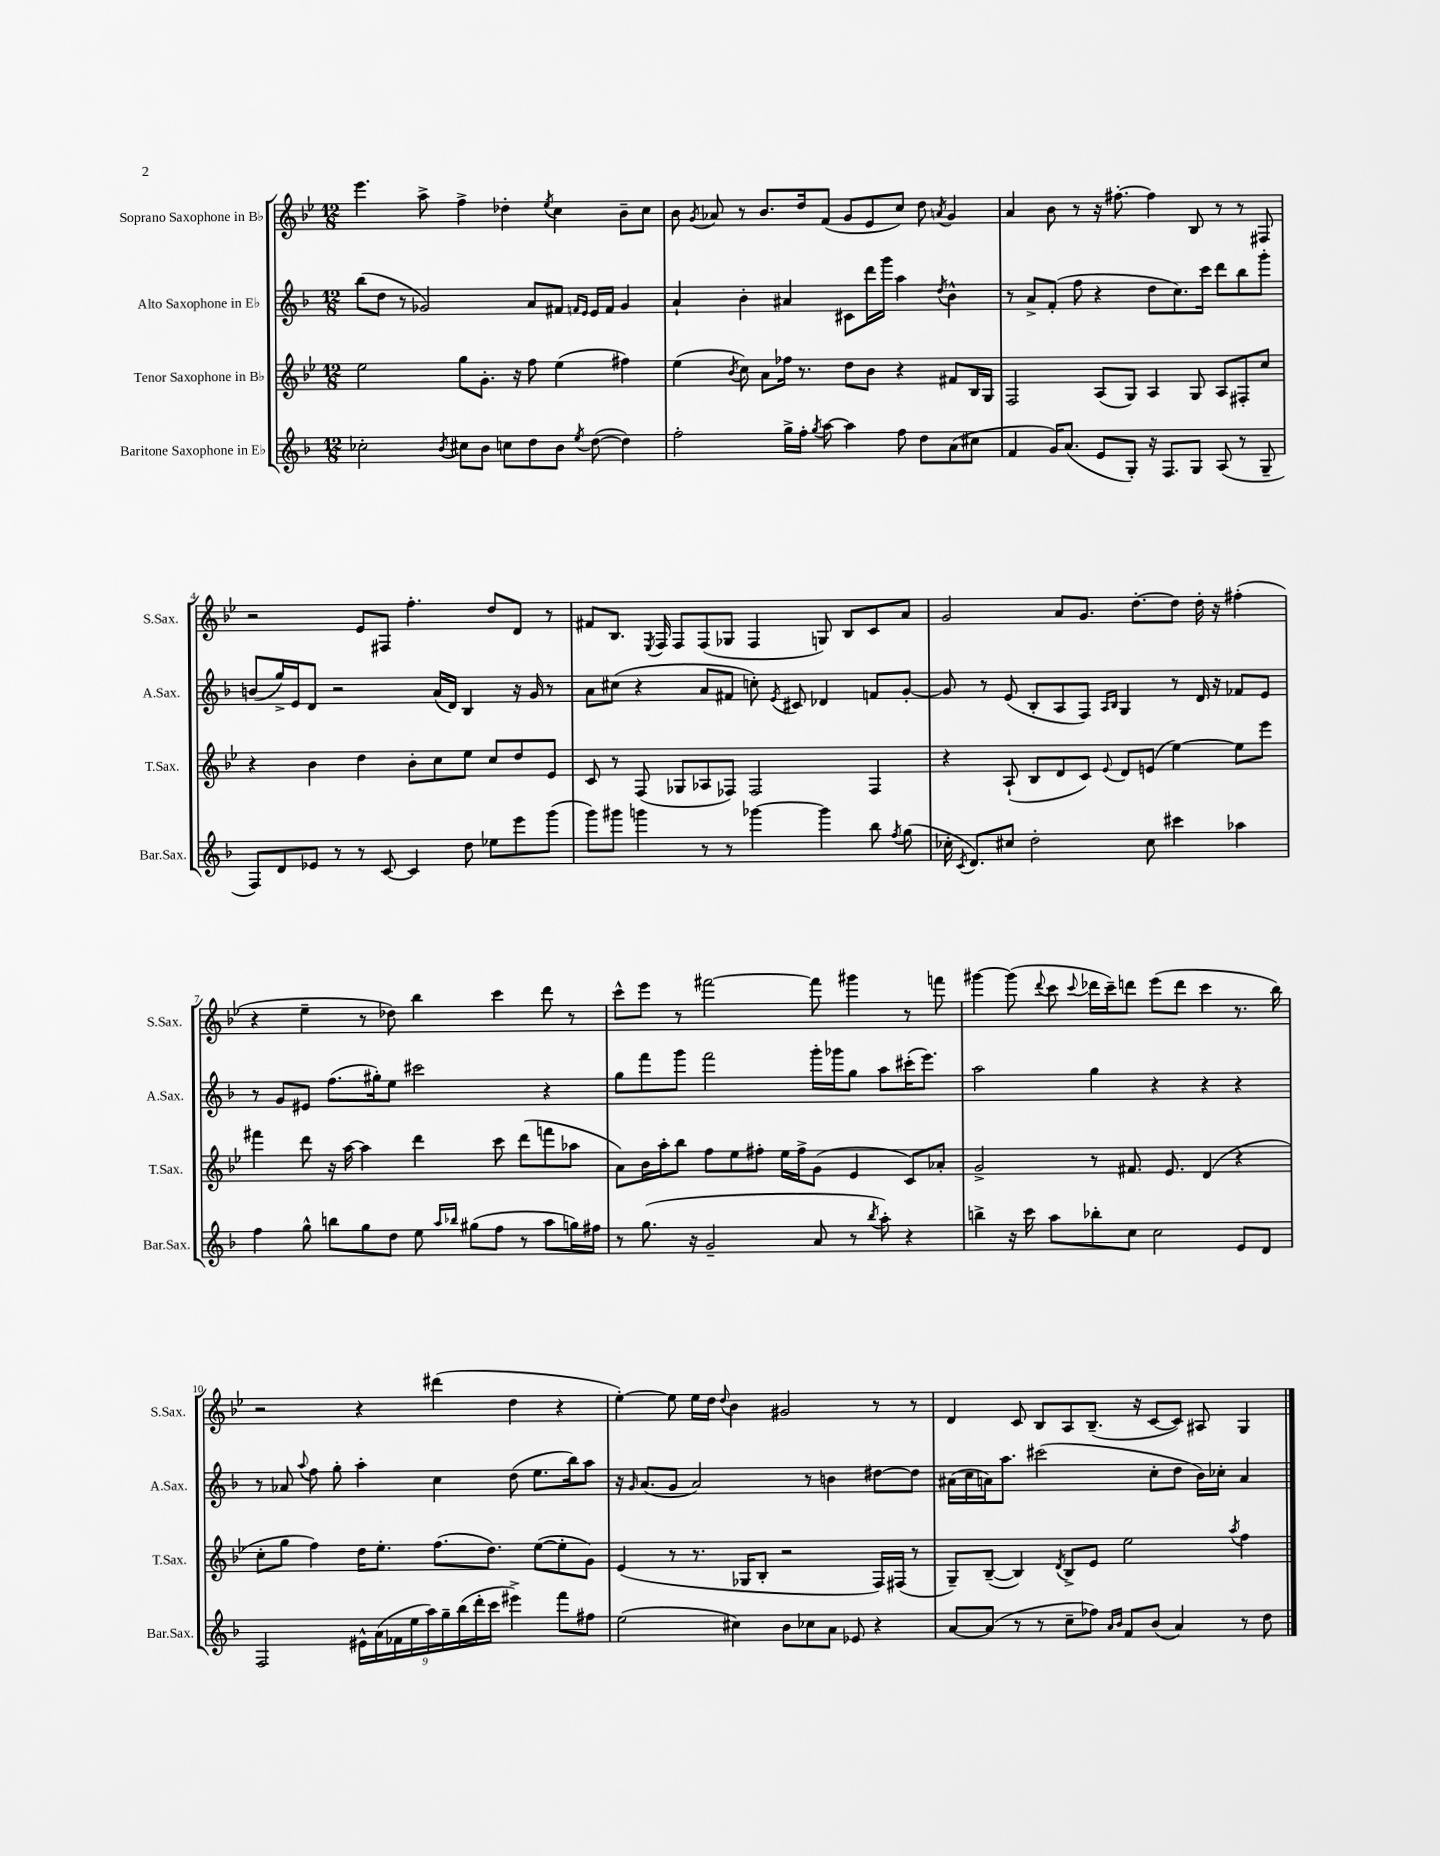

**kern	**kern	**kern	**kern
*staff4	*staff3	*staff2	*staff1
*clefG2	*clefG2	*clefG2	*clefG2
*k[b-]	*k[b-e-]	*k[b-]	*k[b-e-]
*M12/8	*M12/8	*M12/8	*M12/8
2cc-'\	2ee-\	(8bb-\L	4.eee-\
.	.	8dd\J	.
.	.	8r	.
.	.	2g-/)	8aa^\
8qb-/	.	.	.
8cc#\L	8gg\L	.	4ff^\
8b-\J	8.g'\J	.	.
8cc\L	.	.	4dd-'\
.	16r	.	.
8dd\	8ff\	8a/L	.
.	.	.	8qee-/
8b-\J	(4ee-\	8f#/J	4cc\
.	.	16qqf/LL	.
8qee/	.	16qqe/JJ	.
([8dd\	.	16e/LL	.
.	.	16f/JJ	.
4dd\])	4ff#\)	4g-/	8b-~\L
.	.	.	8cc\J
=	=	=	=
2ff'\	(4ee-\	4a`/	8b-\
.	.	.	8qg/
.	.	.	8a-/
.	8qb-/	.	.
.	8cc\)	4b-'\	8r
.	8a\L	.	8.b-/L
16gg^\LL	16ff-\Jk	4a#/	.
16ff'\JJ	8.r	.	16dd/k
8qgg/	.	.	.
[8aa\	.	.	(8f/J
4aa\]	8dd\L	8c#\L	8g/L
.	8b-\J	16ddd\L	8e-/
.	.	16ggg\JJ	.
8ff\	4r	4aa\	8cc/J)
8dd\L	.	.	8dd\
.	.	8qdd/	8qa/
(8a\	8f#/L	4b-^^\	4g/
8cc#\J	16B-/L	.	.
.	16G/JJ	.	.
=	=	=	=
4f/	2F/	8r	4a/
.	.	8a^/L	.
16g/LK)	.	(8f'/J	8b-\
(8.a/J	.	.	.
.	.	8ff\	8r
8e/L	(8A/L	4r	16r
.	.	.	[8.ff#'\
8G'/J)	8G/J)	.	.
16r	4A/	8dd\L	4ff#\]
8.F/L	.	.	.
.	.	8.cc\)	.
8G/J	8G/	.	8B-/
.	.	16ccc\Jk	.
(8A/	8A/L	8ddd\L	8r
8r	8F#'/	8bb-\	8r
8G~/	8cc/J	8ggg'\J	8F#/
=	=	=	=
8F/L)	4r	(8b/L	2r
8d/	.	16gg^/L)	.
.	.	16e/J	.
8e-/J	4b-\	8d/J	.
8r	.	2r	.
8r	4dd\	.	8e-/L
[8c/	.	.	8F#/J
4c/]	8b-'\L	.	4.ff'\
.	8cc\	(16a/LL	.
.	.	16d/JJ)	.
8dd\	8ee-\J	4B-/	.
8ee-\L	8cc/L	.	8dd/L
8eee\	8dd/	16r	8d/J
.	.	16g/	.
(8ggg\J	8e-/J	8r	8r
=	=	=	=
8ggg\L)	8c/	8a\L	8f#/L
8ggg#\J	8r	(8cc#\J	8.B-/J
4ggg\	(8F/	4r	.
.	.	.	8qE-/
.	.	.	16F/
.	8G-/L	.	8F/L
8r	8A-/	8a/L	(8F/
8r	8F-/J)	8f#/J	8G-/J
[4ggg-\	2F-/	8cc'\)	4F/
.	.	8qe/	.
.	.	8c#/	.
4ggg-\]	.	4d-/	8G/)
.	.	.	8B-/L
8bb-\	4F-/	8f/L	8c/
8qff/	.	.	.
(8gg\	.	[8g'/J	8a/J
=	=	=	=
16cc-'\	4r	8g/]	2g/
8qc/	.	.	.
8.d/L)	.	.	.
.	.	8r	.
8cc#/J	(8A`/	(8e/	.
2dd'\	8B-/L	8B-'/L	.
.	8d/	8A/	8a/L
.	8c/J)	8F/J)	8.g/J
.	.	16qqA/LL	.
.	8qqe-/	16qqB-/JJ	.
.	8d/L	4G/	.
.	.	.	[8.dd'\L
8cc#\	(8e/J	.	.
4ccc#\	[4ee-\)	8r	8dd\]J
.	.	16d/	16dd'\
.	.	16r	16r
4aa-\	8ee-\]L	8f-/L	(4ff#'\
.	8eee-\J	8e/J	.
=	=	=	=
4ff\	4fff#\	8r	4r
.	.	8g/L	.
8gg^^\	8ddd\	8e#/J	4ee-~\
8bb\L	16r	(8.ff\L	.
.	[16aa\	.	.
8gg\	4aa\]	.	8r
.	.	16gg#'\k)	.
8dd\J	.	8ee\J	8dd-\)
8ee\	4ddd\	2ccc#\	4bb-\
16qqaa/LL	.	.	.
16qqbb-/JJ	.	.	.
(8gg#\L	.	.	.
8ff\J	8ccc\	.	4ccc\
8r	(8ddd\L	.	.
8aa\L	8fff\	4r	8ddd\
16gg\L)	8aa-\J	.	8r
16ff#\JJ	.	.	.
=	=	=	=
8r	8a\L)	8gg\L	8ccc^^\L
(8.gg\	16b-\L	8fff\	8eee-\J
.	16aa'\J	.	.
.	8bb-\J	8ggg\J	8r
16r	.	.	.
2g~/	8ff\L	2fff\	[2fff#\
.	8ee-\	.	.
.	8ff#'\J	.	.
.	16ee-\LL	.	.
.	16ff#^\J	.	.
8a/	(8g\J	16ggg'\LL	8fff#\]
.	.	16ggg-\J	.
8r	4e-/	8gg\J	4ggg#\
8qbb-/	.	.	.
8aa'\)	.	8aa\L	.
4r	8c/L)	(16ccc#'\K	8r
.	.	8.eee\J)	.
.	8a-'/J	.	8fff\
=	=	=	=
4bb^\	2g^/	2aa\	[4ggg#\
16r	.	.	(8ggg#\]
16ccc\	.	.	.
.	.	.	8qqddd/
8aa\L	.	.	8ccc\
.	.	.	8qqccc/
8bb-'\	8r	4gg\	16ddd-\LL
.	.	.	16ccc~\J)
8cc\J	8.f#/	.	8ddd\J
2cc\	.	4r	(8eee-\L
.	8.e-/	.	.
.	.	.	8ddd\J
.	(4d/	4r	4ccc\
8e/L	4r	4r	8.r
8d/J	.	.	.
.	.	.	16bb-\)
=	=	=	=
2F/	8cc'\L	8r	2r
.	8gg\J	8a-/	.
.	.	8qqaa/	.
.	4ff\)	8ff\	.
.	.	8gg'\	.
18e#^^\LL	16dd\LK	4aa'\	4r
(18a\	.	.	.
.	8.ee-'\J	.	.
18f-\	.	.	.
18ee\	.	.	.
18aa\)	.	.	.
.	(8.ff\L	4cc\	(4ddd#\
18gg~\	.	.	.
(18bb-\	.	.	.
18ddd'\	.	.	.
.	8.dd\J)	.	.
18ccc\JJ	.	.	.
4eee#^\)	.	(8dd\	4dd\
.	([8ee-\L	8.ee\L	.
8fff\L	8ee-'\]	.	4r
.	.	16bb-\k)	.
8ff#\J	8g\J)	8aa\J	.
=	=	=	=
(2ee\	(4e-/	16r	[4ee-'\)
.	.	16qqg/	.
.	.	(8.a/L	.
.	8r	8g/J	8ee-\]
.	8.r	2a/)	16ee-\LL
.	.	.	16dd\JJ
.	.	.	8qqdd/
4cc#\)	.	.	4b-\
.	16G-/LK	.	.
.	8B-'/J	.	.
8b-\L	2r	.	2g#/
8cc-\	.	8r	.
8a\J	.	4b\	.
8e-/	.	.	.
4r	16F/LL)	[8dd#\L	8r
.	(16F#/JJ	.	.
.	8r	8dd#\]J	8r
=	=	=	=
[8a/L	8G~/L)	(16a#\LL	4d/
.	.	16cc\	.
(8a/]J	([8B-~/J	16a\J)	.
.	.	8.aa\J	.
8r	4B-/])	.	8c/
8r	.	(2ccc#\	8B-/L
.	8qd/	.	.
8cc~\L	8B-^/L	.	8A/
8ff-\J)	8e-/J	.	(8.B-~/J
16qqa/LL	.	.	.
16qqb-/JJ	.	.	.
8f/L	2ee-\	.	.
.	.	.	16r
(8b-/J	.	8cc'\L	[8c/L
4a/)	.	8dd\J	8c/]J)
.	.	16b-\LL)	8A#/
.	.	16cc-'\JJ	.
.	8qaa/	.	.
8r	4ff\	4a/	4G/
8dd\	.	.	.
==	==	==	==
*-	*-	*-	*-
